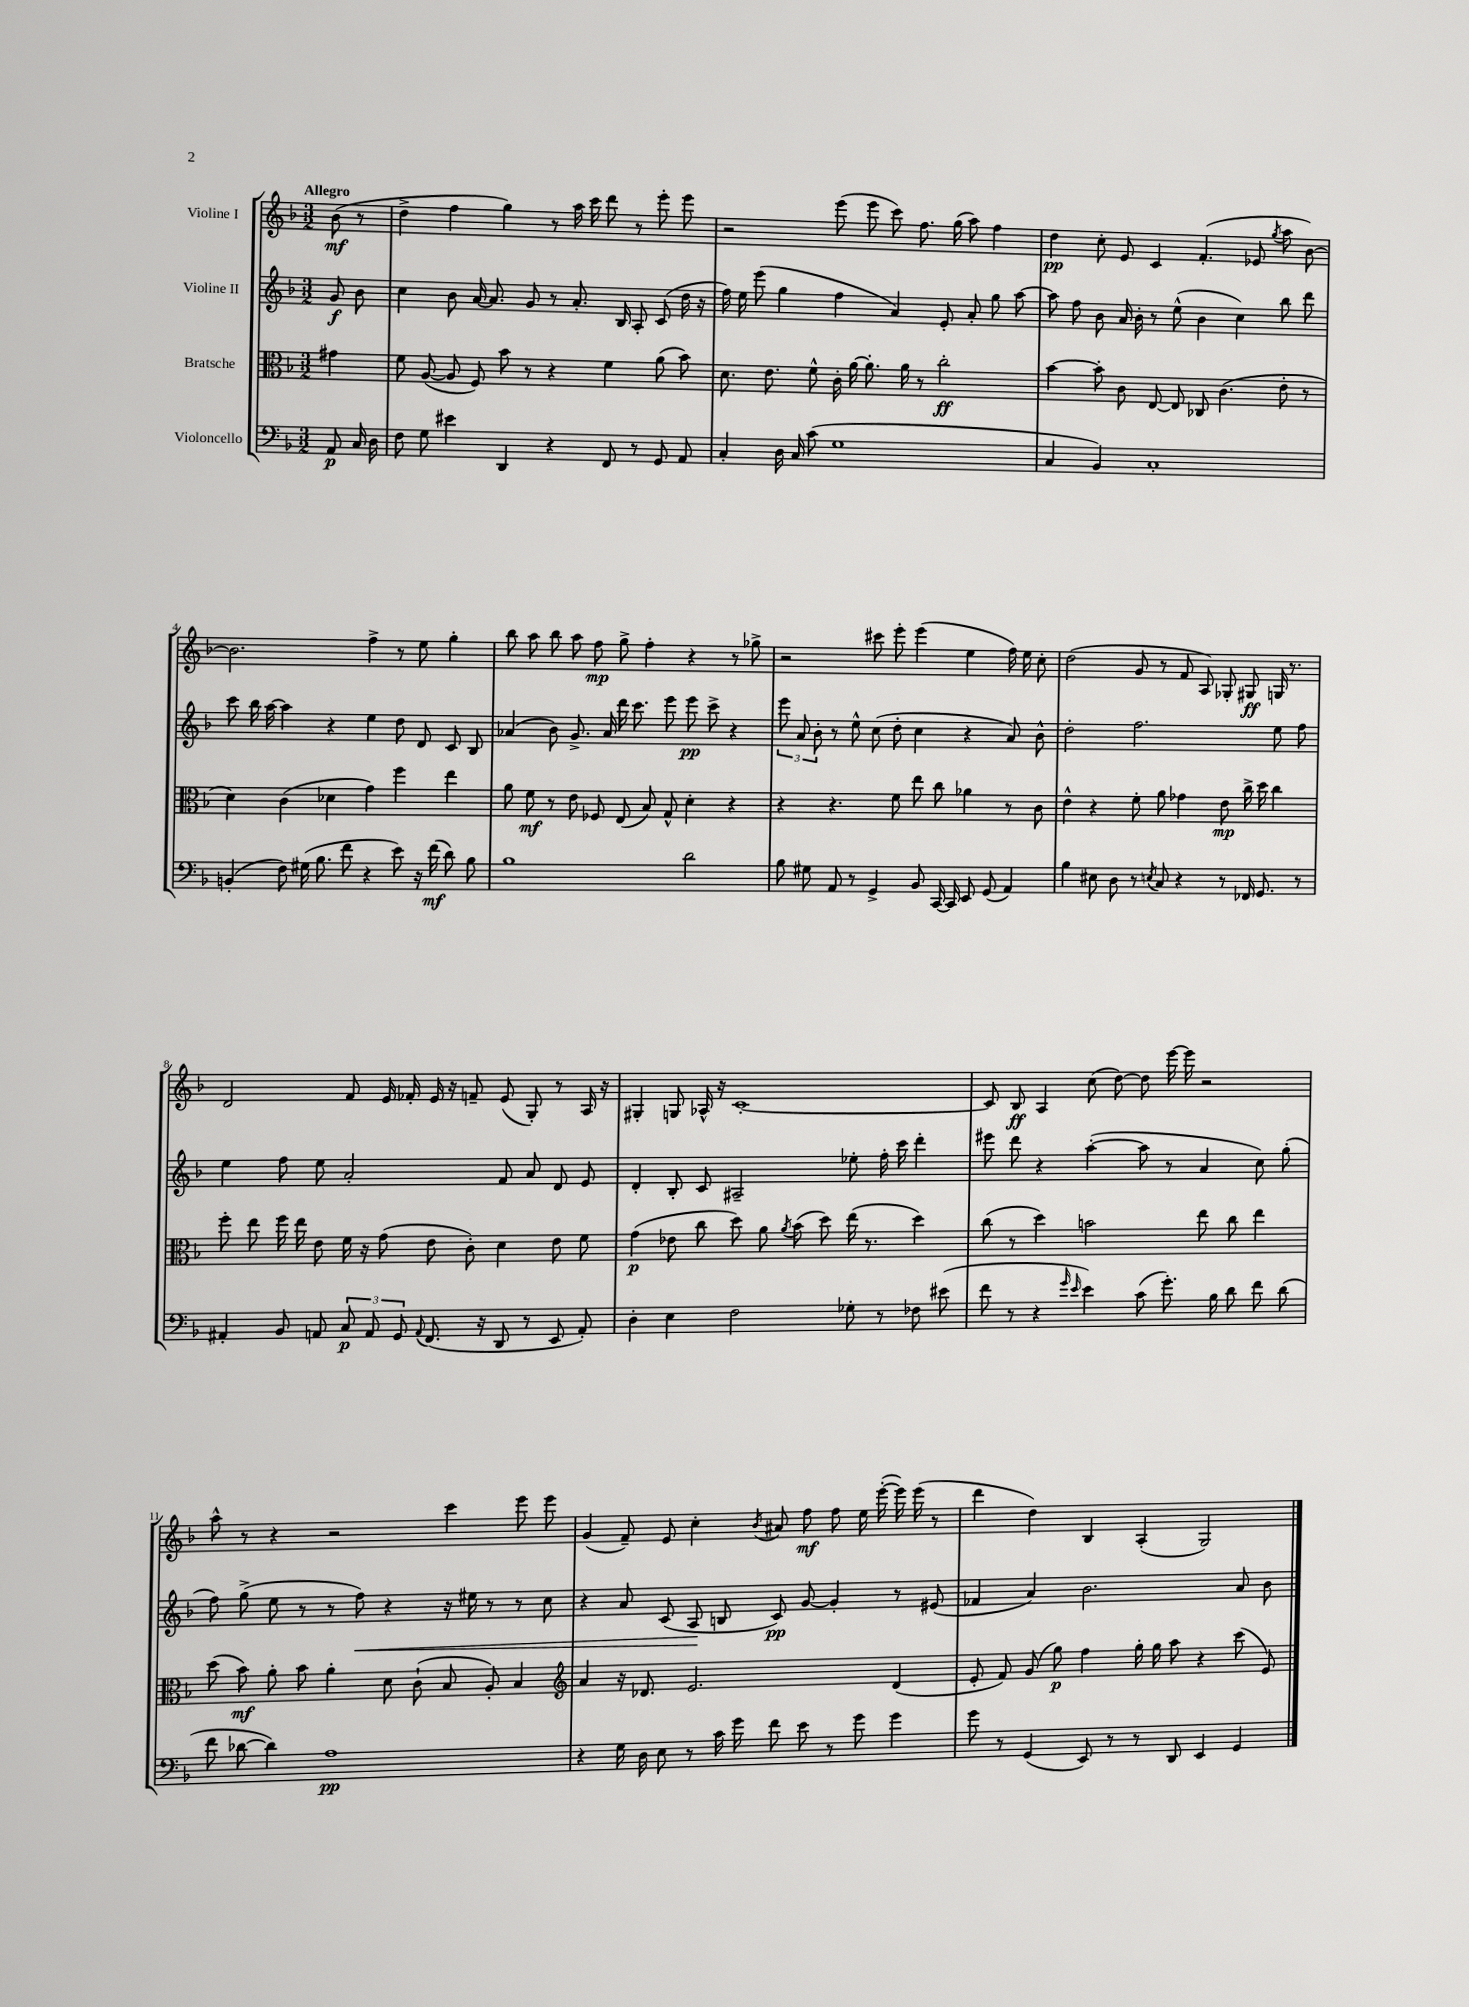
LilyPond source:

<<
\new StaffGroup <<
\new Staff = "s0" \with { instrumentName = "Violine I" } {
    \clef treble \key f \major \numericTimeSignature \time 3/2 \partial 4 \tempo "Allegro"
    \autoBeamOff bes'8\mf( r8 |
    d''4-> f''4 g''4) r8 a''16 c'''16 d'''8 r8 e'''8-. e'''8 |
    r2 e'''8( e'''8 c'''8) f''8. g''16( a''8) f''4 |
    d''4\pp c''8-. e'8 c'4 f'4.-.( ees'8 \acciaccatura { g''8 } a''8 bes'8~) |
    bes'2. f''4-> r8 e''8 g''4-. |
    bes''8 a''8 bes''8 a''8 f''8\mp g''8-> f''4-. r4 r8 ges''8-> |
    r2 cis'''8 e'''8-. e'''4( e''4 f''16) e''16 c''8-. |
    d''2( g'8 r8 f'8 a8) ges8-. gis8\ff g16 r8. |
    d'2 f'8 e'16 fes'16-. e'16 r16 f'8-- e'8( g8-.) r8 a16 r16 |
    gis4-. g8 aes16-^ r16 c'1~-. |
    c'8 bes8\ff a4 c''8( d''8~) d''8 e'''16~ e'''16 r2 |
    a''8-^ r8 r4 r2 c'''4 e'''8 e'''8 |
    g'4( f'8--) e'8 c''4-. \acciaccatura { bes'8 } ais'8 f''8\mf f''8 e''16 e'''16~-.( e'''16) e'''16( r8 |
    d'''4 d''4) bes4 a4-.( g2) \bar "|." |
}
\new Staff = "s1" \with { instrumentName = "Violine II" } {
    \clef treble \key f \major \numericTimeSignature \time 3/2 \partial 4
    \autoBeamOff g'8\f bes'8 |
    c''4 bes'8 a'16~ a'8. g'8 r8 a'8.-. bes16 a8-. c'8( d''16 r16 |
    f''16) e''16 e'''8( g''4 f''4 a'4) e'8-. a'8-. g''8 a''8~ |
    a''8 f''8 bes'8 a'16 bes'16-. r8 e''8-^( bes'4 c''4) bes''8 d'''8 |
    c'''8 bes''16 a''16~ a''4 r4 e''4 d''8 d'8 c'8 bes8 |
    aes'4( bes'8) g'8.-> aes'16 d'''16 c'''8. e'''8 e'''8\pp c'''8-> r4 |
    \tuplet 3/2 { e'''8 a'8 bes'8-. } r8 e''8-^ c''8( d''8-. c''4 r4 a'8) bes'8-^ |
    d''2-. f''2. e''8 f''8 |
    e''4 f''8 e''8 a'2-. f'8 a'8 d'8 e'8 |
    d'4-. bes8-. c'8 ais2-- ees''8-. f''16-. c'''16 d'''4-. |
    eis'''8 d'''8 r4 a''4~-.( a''8 r8 a'4 c''8) g''8-.( |
    f''8) g''8->( e''8 r8 r8 f''8\<) r4 r16 eis''16 r8 r8 c''8 |
    r4 a'8 c'8( a8\! b8 c'8\pp) g'8~ g'4-. r8 eis'8( |
    fes'4 a'4) bes'2. a'8 bes'8 \bar "|." |
}
\new Staff = "s2" \with { instrumentName = "Bratsche" } {
    \clef alto \key f \major \numericTimeSignature \time 3/2 \partial 4
    \autoBeamOff gis'4 |
    f'8 a8~( a8 f8) bes'8 r8 r4 f'4 a'8( bes'8) |
    d'8. e'8. f'8-^ c'16-. a'16~ a'8.-. a'16 r8 c''2-.\ff |
    bes'4~ bes'8-. c'8 e8~ e8 ces8 c'4.( e'8-. r8 |
    d'4) c'4( des'4 g'4) f''4 e''4 |
    a'8 f'8\mf r8 e'8 fes8 e8( bes8) g8-^ d'4-. r4 |
    r4 r4. f'8 e''8 c''8 aes'4 r8 c'8 |
    e'4-^ r4 f'8-. a'8 ges'4 e'8\mp c''16-> d''16 c''4 |
    f''8-. e''8 f''16 e''16 e'8 f'16 r16 g'8( e'8 c'8-.) d'4 e'8 f'8 |
    g'4\p( ees'8 c''8 d''8) a'8 \acciaccatura { a'8 } bes'8( d''8) e''16( r8. d''4) |
    c''8( r8 d''4) b'2 e''8 c''8 e''4 |
    d''8( bes'8\mf) a'8-. bes'8 a'4-. d'8 c'8-!( bes8 a8-.) bes4 |
    \clef treble a'4 r16 des'8. e'2. des'4( |
    e'8-. f'8) g'8( g''8\p) f''4 g''16-. g''16 a''8 r4 c'''8( e'8) \bar "|." |
}
\new Staff = "s3" \with { instrumentName = "Violoncello" } {
    \clef bass \key f \major \numericTimeSignature \time 3/2 \partial 4
    \autoBeamOff a,8\p c16 d16 |
    f8 g8 eis'4 d,4 r4 f,8 r8 g,8 a,8 |
    c4-. d16 c16 c'8( g1 |
    c4 bes,4) c1-. |
    b,4-.( f8) gis16( bes8. f'8 r4 e'8) r16 f'16\mf( d'8) bes8 |
    bes1 d'2 |
    bes8 gis8 a,8 r8 g,4-> bes,8 c,16~ c,16 e,8 g,8( a,4) |
    bes4 eis8 d8 r8 \acciaccatura { e8 } c8 r4 r8 fes,16 g,8. r8 |
    ais,4-. bes,8 a,8 \tuplet 3/2 { c8\p a,8 g,8 } \appoggiatura { a,8 } f,8.( r16 d,8 r8 e,8 a,8-.) |
    d4-. e4 f2 ges8-. r8 fes8 eis'8( |
    f'8 r8 r4 \grace { g'16 e'16 } e'4) c'8( g'8.-.) bes16 d'8 f'8 d'8( |
    f'8 des'8~ des'4) a1\pp |
    r4 g16 d16 e8 r8 c'16 g'16 f'8 e'8 r8 g'8 g'4 |
    g'8 r8 g,4( e,8) r8 r8 d,8 e,4 g,4 \bar "|." |
}
>>
>>
